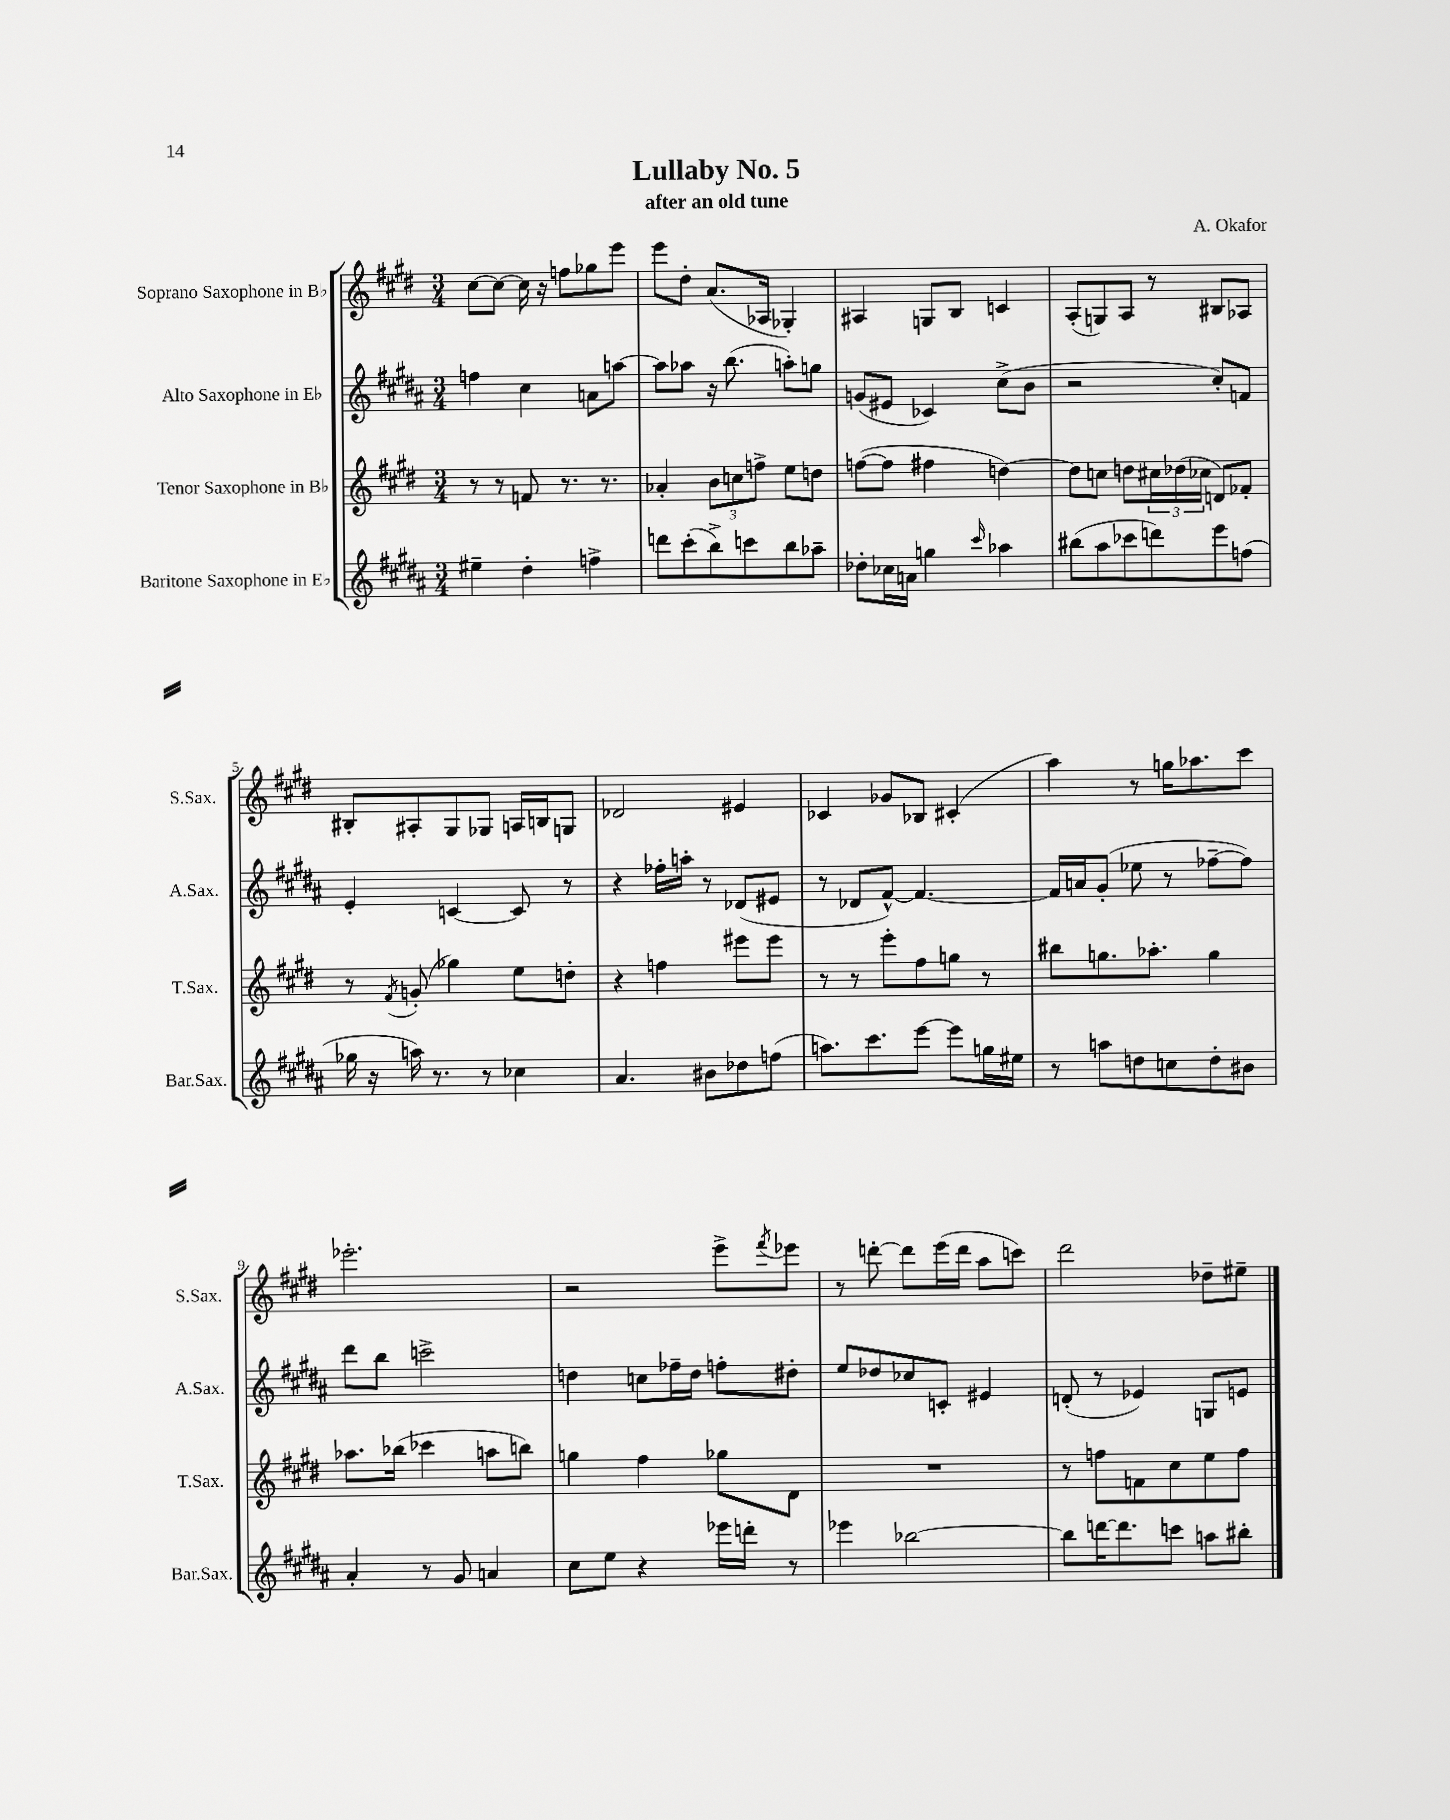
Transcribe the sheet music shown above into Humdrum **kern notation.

**kern	**kern	**kern	**kern
*staff4	*staff3	*staff2	*staff1
*clefG2	*clefG2	*clefG2	*clefG2
*k[f#c#g#d#a#]	*k[f#c#g#d#]	*k[f#c#g#d#a#]	*k[f#c#g#d#]
*M3/4	*M3/4	*M3/4	*M3/4
4ee#~\	8r	4ff\	[8cc#\L
.	8r	.	8cc#\_J
4dd#'\	8f/	4cc#\	16cc#\]
.	.	.	16r
.	8.r	.	8ff\L
4ff^\	.	8a\L	8gg-\
.	8.r	.	.
.	.	[8aa\J	8eee\J
=	=	=	=
8ddd\L	4a-'/	8aa\]L	8eee\L
(8ccc#'\	.	8aa-\J	8dd#'\J
8bb^\)	12b\L	16r	(8.a/L
.	.	(8.bb\	.
.	12cc\	.	.
8ccc\	.	.	.
.	12ff^\J	.	.
.	.	.	16A-/Jk
8bb\	8ee\L	8aa'\L)	4G-'/)
8aa-~\J	8dd\J	8gg\J	.
=	=	=	=
8dd-'\L	([8ff\L	(8g/L	4A#/
16cc-\L	8ff\]J	8e#/J	.
16a\JJ	.	.	.
4gg\	4ff#\	4c-/)	8G/L
.	.	.	8B/J
16qqccc#/	.	.	.
4aa-\	[4dd\)	(8cc#^\L	4c/
.	.	8b\J	.
=	=	=	=
(8bb#\L	8dd\]L	2r	(8A'/L
8aa#\	8cc\J	.	8G/)
8ccc-\	8dd\L	.	8A/J
8ddd\)	24cc#\L	.	8r
.	(24dd-\	.	.
.	24cc-\JJ	.	.
8eee\	8d/L)	8cc#'/L)	8B#/L
(8ff\J	8f-'/J	8f/J	8A-/J
=	=	=	=
16gg-\	8r	4e'/	8B#'/L
16r	.	.	.
.	8qf#/	.	.
16aa\)	(8g'/	.	8A#'/
8.r	.	.	.
.	4gg-\)	[4c/	8G#/
8r	.	.	8G-/J
4cc-\	8ee\L	8c/]	16A/LL
.	.	.	16B/J
.	8dd'\J	8r	8G/J
=	=	=	=
4.a#/	4r	4r	2d-/
.	4ff\	16ff-'\LL	.
.	.	16aa'\JJ	.
8b#\L	.	8r	.
8dd-\	8eee#\L	(8d-/L	4e#/
(8ff\J	8eee#\J	8e#/J	.
=	=	=	=
8.aa\L)	8r	8r	4c-/
.	8r	8d-/L	.
8.ccc#\	.	.	.
.	8eee'\L	[8f#^^/J)	8g-/L
[8eee\J	8ff#\	4.f#/_	8B-/J
8eee\]L	8gg\J	.	(4c#'/
16gg\L	8r	.	.
16ee#\JJ	.	.	.
=	=	=	=
8r	8bb#\L	16f#/]LL	4aa\)
.	.	16a/J	.
8aa\L	8.gg\	(8g#'/J	.
8dd\	.	8ee-\	8r
.	8.aa-'\J	.	.
8cc\	.	8r	16gg\LK
.	.	.	8.aa-\
8dd'\	4gg\	[8ff-~\L	.
8b#\J	.	8ff-\]J)	8ccc#\J
=	=	=	=
4a#'/	8.aa-\L	8ddd#\L	2.eee-'\
.	.	8bb\J	.
.	(16bb-\Jk	.	.
8r	4ccc-\	2ccc^\	.
8g#/	.	.	.
4a/	8aa\L	.	.
.	8bb\J)	.	.
=	=	=	=
8cc#\L	4gg\	4dd\	2r
8ee\J	.	.	.
4r	4ff#\	8cc\L	.
.	.	16ff-~\L	.
.	.	16dd\JJ	.
16eee-\LL	8gg-\L	8ff'\L	8eee^\L
16ddd'\JJ	.	.	.
.	.	.	8qfff#/
8r	8d#\J	8dd#'\J	8eee-\J
=	=	=	=
4eee-\	2.r	8ee/L	8r
.	.	8dd-/	[8ddd'\
[2bb-\	.	8cc-/	8ddd\]L
.	.	8c'/J	(16eee\L
.	.	.	16ddd\JJ
.	.	4e#/	8aa\L
.	.	.	8ccc\J)
=	=	=	=
8bb-\]L	8r	(8d'/	2ddd#\
[16ddd\K	8ff\L	8r	.
8.ddd\]	.	.	.
.	8f\	4e-/)	.
8ccc\J	8cc#\	.	.
8aa\L	8ee\	8G/L	8dd-~\L
8bb#'\J	8ff\J	8e/J	8ee#~\J
==	==	==	==
*-	*-	*-	*-
